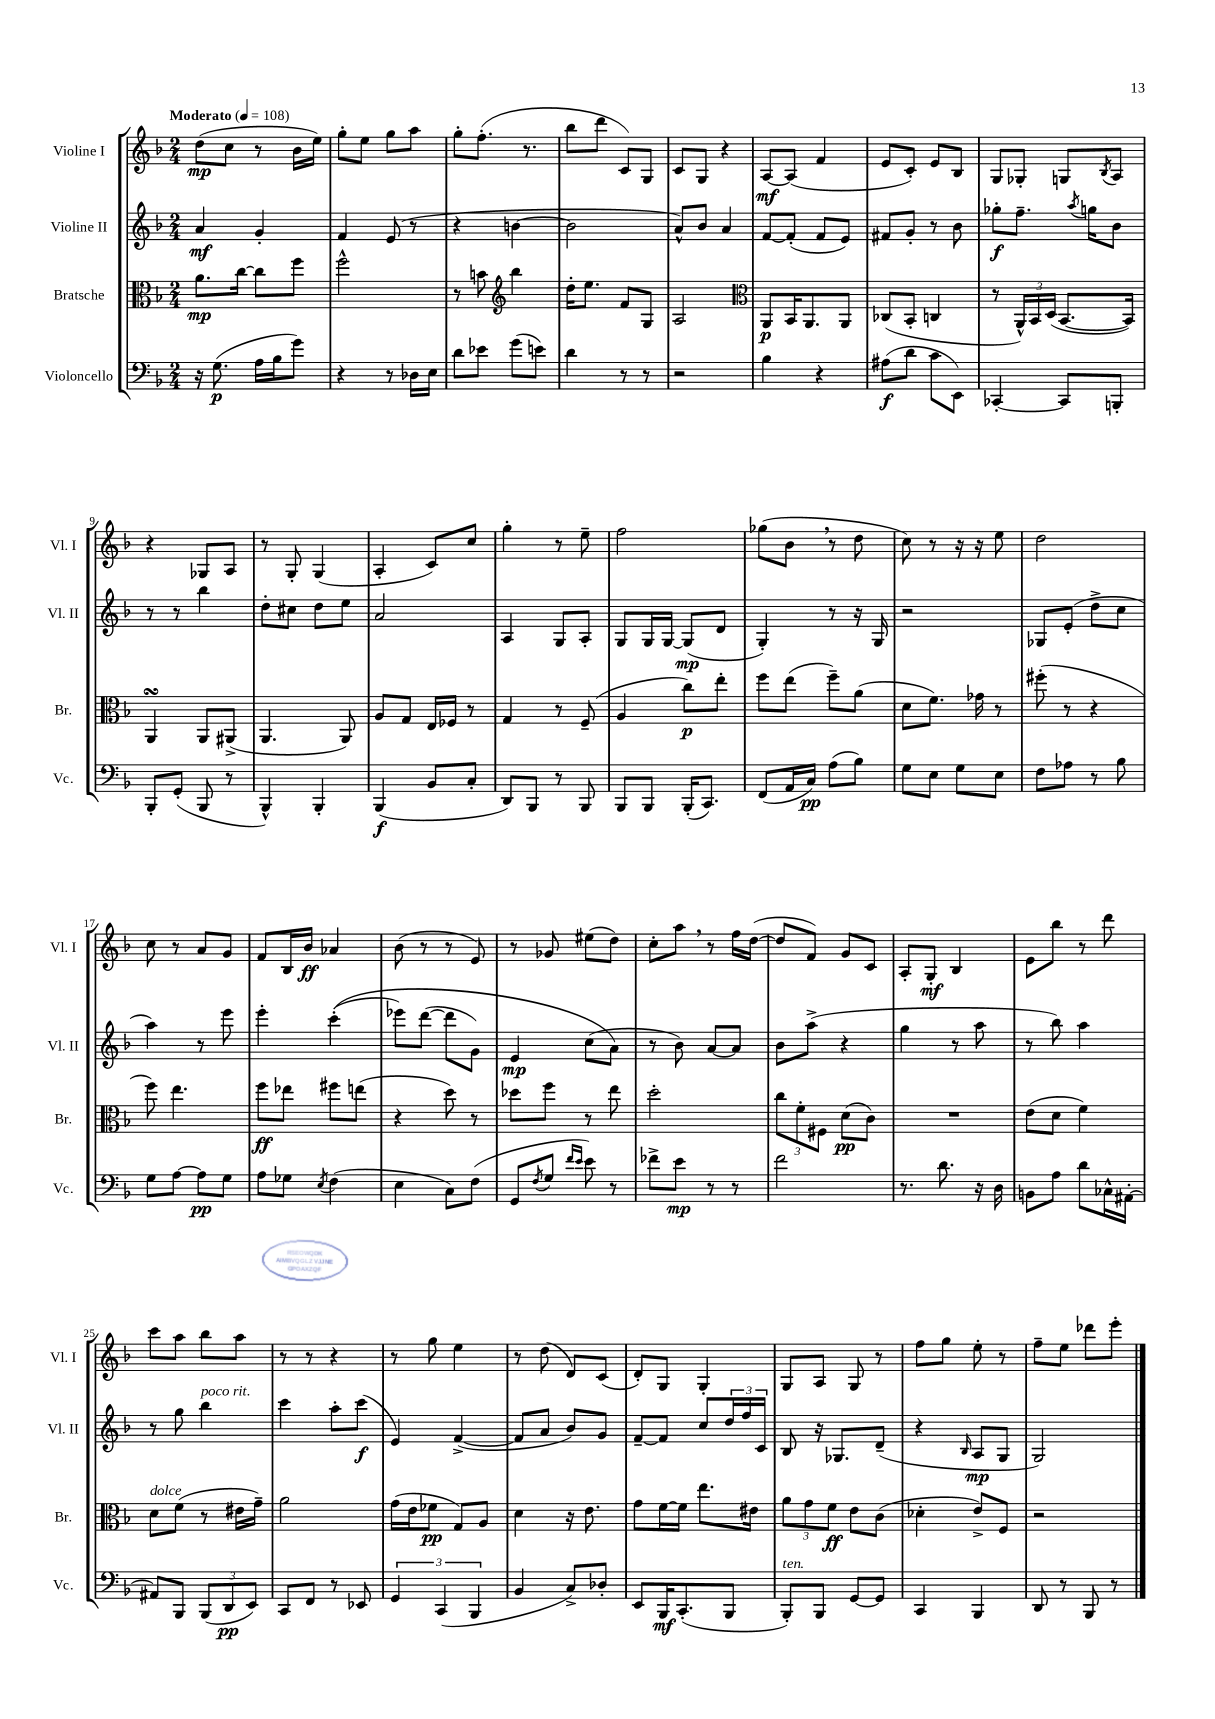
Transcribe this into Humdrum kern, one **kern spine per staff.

**kern	**dynam	**kern	**dynam	**kern	**dynam	**kern	**dynam
*part4	*part4	*part3	*part3	*part2	*part2	*part1	*part1
*staff4	*staff4	*staff3	*staff3	*staff2	*staff2	*staff1	*staff1
*I"Violoncello	*	*I"Bratsche	*	*I"Violine II	*	*I"Violine I	*
*I'Vc.	*	*I'Br.	*	*I'Vl. II	*	*I'Vl. I	*
*clefF4	*	*clefC3	*	*clefG2	*	*clefG2	*
*k[b-]	*	*k[b-]	*	*k[b-]	*	*k[b-]	*
*M2/4	*	*M2/4	*	*M2/4	*	*M2/4	*
*MM108	*	*MM108	*	*MM108	*	*MM108	*
=1	=1	=1	=1	=1	=1	=1	=1
!	!	!	!	!	!	!LO:TX:a:B:t=Moderato	!
16r	.	8.a\L	mp	4a/	mf	(8dd\L	mp
(8.G\	p	.	.	.	.	.	.
.	.	.	.	.	.	8cc\J	.
.	.	[16cc\Jk	.	.	.	.	.
16A\LL	.	8cc\L]	.	4g'/	.	8r	.
16B-\J	.	.	.	.	.	.	.
8g\J)	.	8ff\J	.	.	.	16b-\LL	.
.	.	.	.	.	.	16ee\JJ)	.
=2	=2	=2	=2	=2	=2	=2	=2
4r	.	2ff^^\	.	4f/	.	8gg'\L	.
.	.	.	.	.	.	8ee\J	.
8r	.	.	.	(8e/	.	8gg\L	.
16D-X\LL	.	.	.	8r	.	8aa\J	.
16E\JJ	.	.	.	.	.	.	.
=3	=3	=3	=3	=3	=3	=3	=3
8d\L	.	8r	.	4r	.	8gg'\L	.
8e-X\J	.	8bn\	.	.	.	(8.ff'\J	.
*	*	*clefG2	*	*	*	*	*
(8g\L	.	4bb-\	.	[4bn\	.	.	.
.	.	.	.	.	.	8.r	.
8en\J)	.	.	.	.	.	.	.
=4	=4	=4	=4	=4	=4	=4	=4
4d\	.	16dd'\KL	.	2b\]	.	8bb-\L	.
.	.	8.ee\J	.	.	.	.	.
.	.	.	.	.	.	8ddd\J	.
8r	.	8f/L	.	.	.	8c/L)	.
8r	.	8G/J	.	.	.	8G/J	.
=5	=5	=5	=5	=5	=5	=5	=5
2r	.	2A/	.	8a^^/L)	.	8c/L	.
.	.	.	.	8b-/J	.	8G/J	.
.	.	.	.	4a/	.	4r	.
=6	=6	=6	=6	=6	=6	=6	=6
*	*	*clefC3	*	*	*	*	*
4B-\	.	8AA/L	p	[8f/L	.	[8A/L	mf
.	.	16BB-/K	.	(8f'/J]	.	(8A/J]	.
.	.	8.AA/	.	.	.	.	.
4r	.	.	.	8f/L	.	4f/	.
.	.	8AA/J	.	8e/J)	.	.	.
=7	=7	=7	=7	=7	=7	=7	=7
(8A#X\L	f	(8C-X/L	.	8f#X/L	.	8e/L	.
8d\J	.	8BB-'/J	.	8g'/J	.	8c'/J)	.
8c\L	.	4Cn/	.	8r	.	8e/L	.
8EE\J)	.	.	.	8b-\	.	8B-/J	.
=8	=8	=8	=8	=8	=8	=8	=8
[4CC-X'/	.	8r	.	8gg-X'\L	f	8G/L	.
.	.	24AA^^/LL)	.	8.ff~\J	.	8G-X'/J	.
.	.	24BB-/	.	.	.	.	.
.	.	(24D/JJ	.	.	.	.	.
8CC-/L]	.	[8.BB-/L	.	.	.	8Gn/L	.
.	.	.	.	8qaa/	.	.	.
.	.	.	.	16ggn\KL	.	.	.
.	.	.	.	.	.	8qB-/	.
8BBBn'/J	.	.	.	8b-\J	.	8A/J	.
.	.	16BB-/Jk])	.	.	.	.	.
!!LO:LB:g=z
=9	=9	=9	=9	=9	=9	=9	=9
8BBB-'/L	.	4AAsSsS/	.	8r	.	4r	.
(8GG'/J	.	.	.	8r	.	.	.
8BBB-/	.	8AA/L	.	4bb-\	.	8G-X/L	.
8r	.	(8AA#X^/J	.	.	.	8A/J	.
=10	=10	=10	=10	=10	=10	=10	=10
4BBB-^^/)	.	4.AA/	.	8dd'\L	.	8r	.
.	.	.	.	8cc#X\J	.	8G'/	.
4BBB-'/	.	.	.	8dd\L	.	(4G/	.
.	.	8AA/)	.	8ee\J	.	.	.
=11	=11	=11	=11	=11	=11	=11	=11
(4BBB-/	f	8A/L	.	2a/	.	4A'/	.
.	.	8G/J	.	.	.	.	.
8BB-/L	.	16E/LL	.	.	.	8c/L)	.
.	.	16F-X/JJ	.	.	.	.	.
8C'/J	.	8r	.	.	.	8cc/J	.
=12	=12	=12	=12	=12	=12	=12	=12
8DD/L)	.	4G/	.	4A/	.	4gg'\	.
8BBB-/J	.	.	.	.	.	.	.
8r	.	8r	.	8G/L	.	8r	.
8BBB-/	.	(8F~/	.	8A'/J	.	8ee~\	.
=13	=13	=13	=13	=13	=13	=13	=13
8BBB-/L	.	4A/	.	8G/L	.	2ff\	.
8BBB-/J	.	.	.	16G/L	.	.	.
.	.	.	.	[16G/JJ	.	.	.
(16BBB-'/KL	.	8cc\L)	p	(8G/L]	mp	.	.
8.CC/J)	.	.	.	.	.	.	.
.	.	8ee'\J	.	8d/J	.	.	.
=14	=14	=14	=14	=14	=14	=14	=14
(8FF/L	.	8ff\L	.	4G'/)	.	(8gg-X\L	.
16AA/L	.	(8ee\J	.	.	.	8b-,\J	.
16C/JJ)	pp	.	.	.	.	.	.
(8A\L	.	8ff~\L)	.	8r	.	8r	.
8B-\J)	.	(8a\J	.	16r	.	8dd\	.
.	.	.	.	16G/	.	.	.
=15	=15	=15	=15	=15	=15	=15	=15
8G\L	.	8d\L	.	2r	.	8cc\)	.
8E\J	.	8.f\J)	.	.	.	8r	.
8G\L	.	.	.	.	.	16r	.
.	.	16g-X\	.	.	.	16r	.
8E\J	.	8r	.	.	.	8ee\	.
=16	=16	=16	=16	=16	=16	=16	=16
8F\L	.	(8ff#X'\	.	8G-X/L	.	2dd\	.
8A-X\J	.	8r	.	(8e'/J	.	.	.
8r	.	4r	.	8dd^\L	.	.	.
8B-\	.	.	.	8cc\J	.	.	.
!!LO:LB:g=z
=17	=17	=17	=17	=17	=17	=17	=17
8G\L	.	8ff\)	.	4aa\)	.	8cc\	.
[8A\J	.	4.ee\	.	.	.	8r	.
8A\L]	pp	.	.	8r	.	8a/L	.
8G\J	.	.	.	8eee\	.	8g/J	.
=18	=18	=18	=18	=18	=18	=18	=18
8A\L	.	8ff\L	ff	4eee'\	.	8f/L	.
8G-X\J	.	8ee-X\J	.	.	.	16B-/L	.
.	.	.	.	.	.	16b-/JJ	ff
8qE/	.	.	.	.	.	.	.
(4F\	.	8ff#X\L	.	((4ccc'\	.	4a-X/	.
.	.	(8een\J	.	.	.	.	.
=19	=19	=19	=19	=19	=19	=19	=19
4E\	.	4r	.	8eee-X\L)	.	(8b-\	.
.	.	.	.	([8ddd\J	.	8r	.
8C\L)	.	8dd\)	.	8ddd\L]	.	8r	.
(8F\J	.	8r	.	8g\J)	.	8e/)	.
=20	=20	=20	=20	=20	=20	=20	=20
8GG/L	.	8dd-X\L	.	4e/	mp	8r	.
8qF/	.	.	.	.	.	.	.
8G/J	.	8ff\J	.	.	.	8g-X/	.
16qqf/LL	.	.	.	.	.	.	.
16qqe/JJ	.	.	.	.	.	.	.
8e\)	.	8r	.	(8cc\L	.	(8ee#X\L	.
8r	.	8ee\	.	8a\J)	.	8dd\J)	.
=21	=21	=21	=21	=21	=21	=21	=21
8f-X^\L	.	2dd'\	.	8r	.	8cc'\L	.
8e\J	mp	.	.	8b-\)	.	8aa,\J	.
8r	.	.	.	[8a/L	.	8r	.
8r	.	.	.	8a/J]	.	16ff\LL	.
.	.	.	.	.	.	([16dd\JJ	.
=22	=22	=22	=22	=22	=22	=22	=22
2f\	.	12cc\L	.	8b-\L	.	8dd/L]	.
.	.	12f'\	.	.	.	.	.
.	.	.	.	(8aa^\J	.	8f/J)	.
.	.	12F#X\J	.	.	.	.	.
.	.	(8d\L	pp	4r	.	8g/L	.
.	.	8c\J)	.	.	.	8c/J	.
=23	=23	=23	=23	=23	=23	=23	=23
8.r	.	2r	.	4gg\	.	8A'/L	.
.	.	.	.	.	.	8G'/J	mf
8.d\	.	.	.	.	.	.	.
.	.	.	.	8r	.	4B-/	.
16r	.	.	.	8aa\	.	.	.
16D\	.	.	.	.	.	.	.
=24	=24	=24	=24	=24	=24	=24	=24
8BBn\L	.	(8e\L	.	8r	.	8e\L	.
8A\J	.	8d\J	.	8bb-\)	.	8bb-\J	.
8d\L	.	4f\)	.	4aa\	.	8r	.
16C-X^^\L	.	.	.	.	.	8ddd\	.
[16AA#X'\JJ	.	.	.	.	.	.	.
!!LO:LB:g=z
=25	=25	=25	=25	=25	=25	=25	=25
!	!	!LO:TX:a:i:t=dolce	!	!	!	!	!
8AA#X/L]	.	8d\L	.	8r	.	8ccc\L	.
8BBB-/J	.	(8f\J	.	8gg\	.	8aa\J	.
!	!	!	!	!LO:TX:a:i:t=poco rit.	!	!	!
(12BBB-/L	.	8r	.	4bb-\	.	8bb-\L	.
12DD/	pp	.	.	.	.	.	.
.	.	16e#X\LL	.	.	.	8aa\J	.
12EE/J)	.	.	.	.	.	.	.
.	.	16g~\JJ)	.	.	.	.	.
=26	=26	=26	=26	=26	=26	=26	=26
8CC/L	.	2a\	.	4ccc\	.	8r	.
8FF/J	.	.	.	.	.	8r	.
8r	.	.	.	8aa'\L	.	4r	.
8EE-X/	.	.	.	(8ccc\J	f	.	.
=27	=27	=27	=27	=27	=27	=27	=27
6GG/	.	(16g\LL	.	4e/)	.	8r	.
.	.	16e\J	.	.	.	.	.
.	.	8f-X\J	pp	.	.	8gg\	.
(6CC/	.	.	.	.	.	.	.
.	.	8G/L)	.	([4f^/	.	4ee\	.
6BBB-/	.	.	.	.	.	.	.
.	.	8A/J	.	.	.	.	.
=28	=28	=28	=28	=28	=28	=28	=28
4BB-/	.	4d\	.	8f/L]	.	8r	.
.	.	.	.	8a/J	.	(8dd\	.
8C^/L)	.	16r	.	8b-/L)	.	8d/L)	.
.	.	8.e\	.	.	.	.	.
8D-X'/J	.	.	.	8g/J	.	(8c/J	.
=29	=29	=29	=29	=29	=29	=29	=29
8EE/L	.	8g\L	.	[8f~/L	.	8d'/L)	.
16BBB-/K	mf	[16f\L	.	8f/J]	.	8G/J	.
(8.CC'/	.	16f\JJ]	.	.	.	.	.
.	.	8.ee\L	.	8cc/L	.	4G'/	.
8BBB-/J	.	.	.	24dd/L	.	.	.
.	.	.	.	24ff/	.	.	.
.	.	16e#X\Jk	.	.	.	.	.
.	.	.	.	24c/JJ	.	.	.
=30	=30	=30	=30	=30	=30	=30	=30
!LO:TX:a:i:t=ten.	!	!	!	!	!	!	!
8BBB-'/L)	.	12a\L	.	8B-/	.	8G/L	.
.	.	12g\	.	.	.	.	.
8BBB-/J	.	.	.	16r	.	8A/J	.
.	.	12f\J	ff	.	.	.	.
.	.	.	.	8.G-X/L	.	.	.
[8GG/L	.	8e\L	.	.	.	8G/	.
8GG/J]	.	(8c\J	.	(8d~/J	.	8r	.
=31	=31	=31	=31	=31	=31	=31	=31
4CC/	.	4d-X'\	.	4r	.	8ff\L	.
.	.	.	.	.	.	8gg\J	.
.	.	.	.	16qqB-/	.	.	.
4BBB-/	.	8e^/L)	.	8A/L	mp	8ee'\	.
.	.	8F/J	.	8G/J	.	8r	.
=32	=32	=32	=32	=32	=32	=32	=32
8DD/	.	2r	.	2G/)	.	8ff~\L	.
8r	.	.	.	.	.	8ee\J	.
8BBB-/	.	.	.	.	.	8ddd-X\L	.
8r	.	.	.	.	.	8eee'\J	.
==	==	==	==	==	==	==	==
*-	*-	*-	*-	*-	*-	*-	*-
